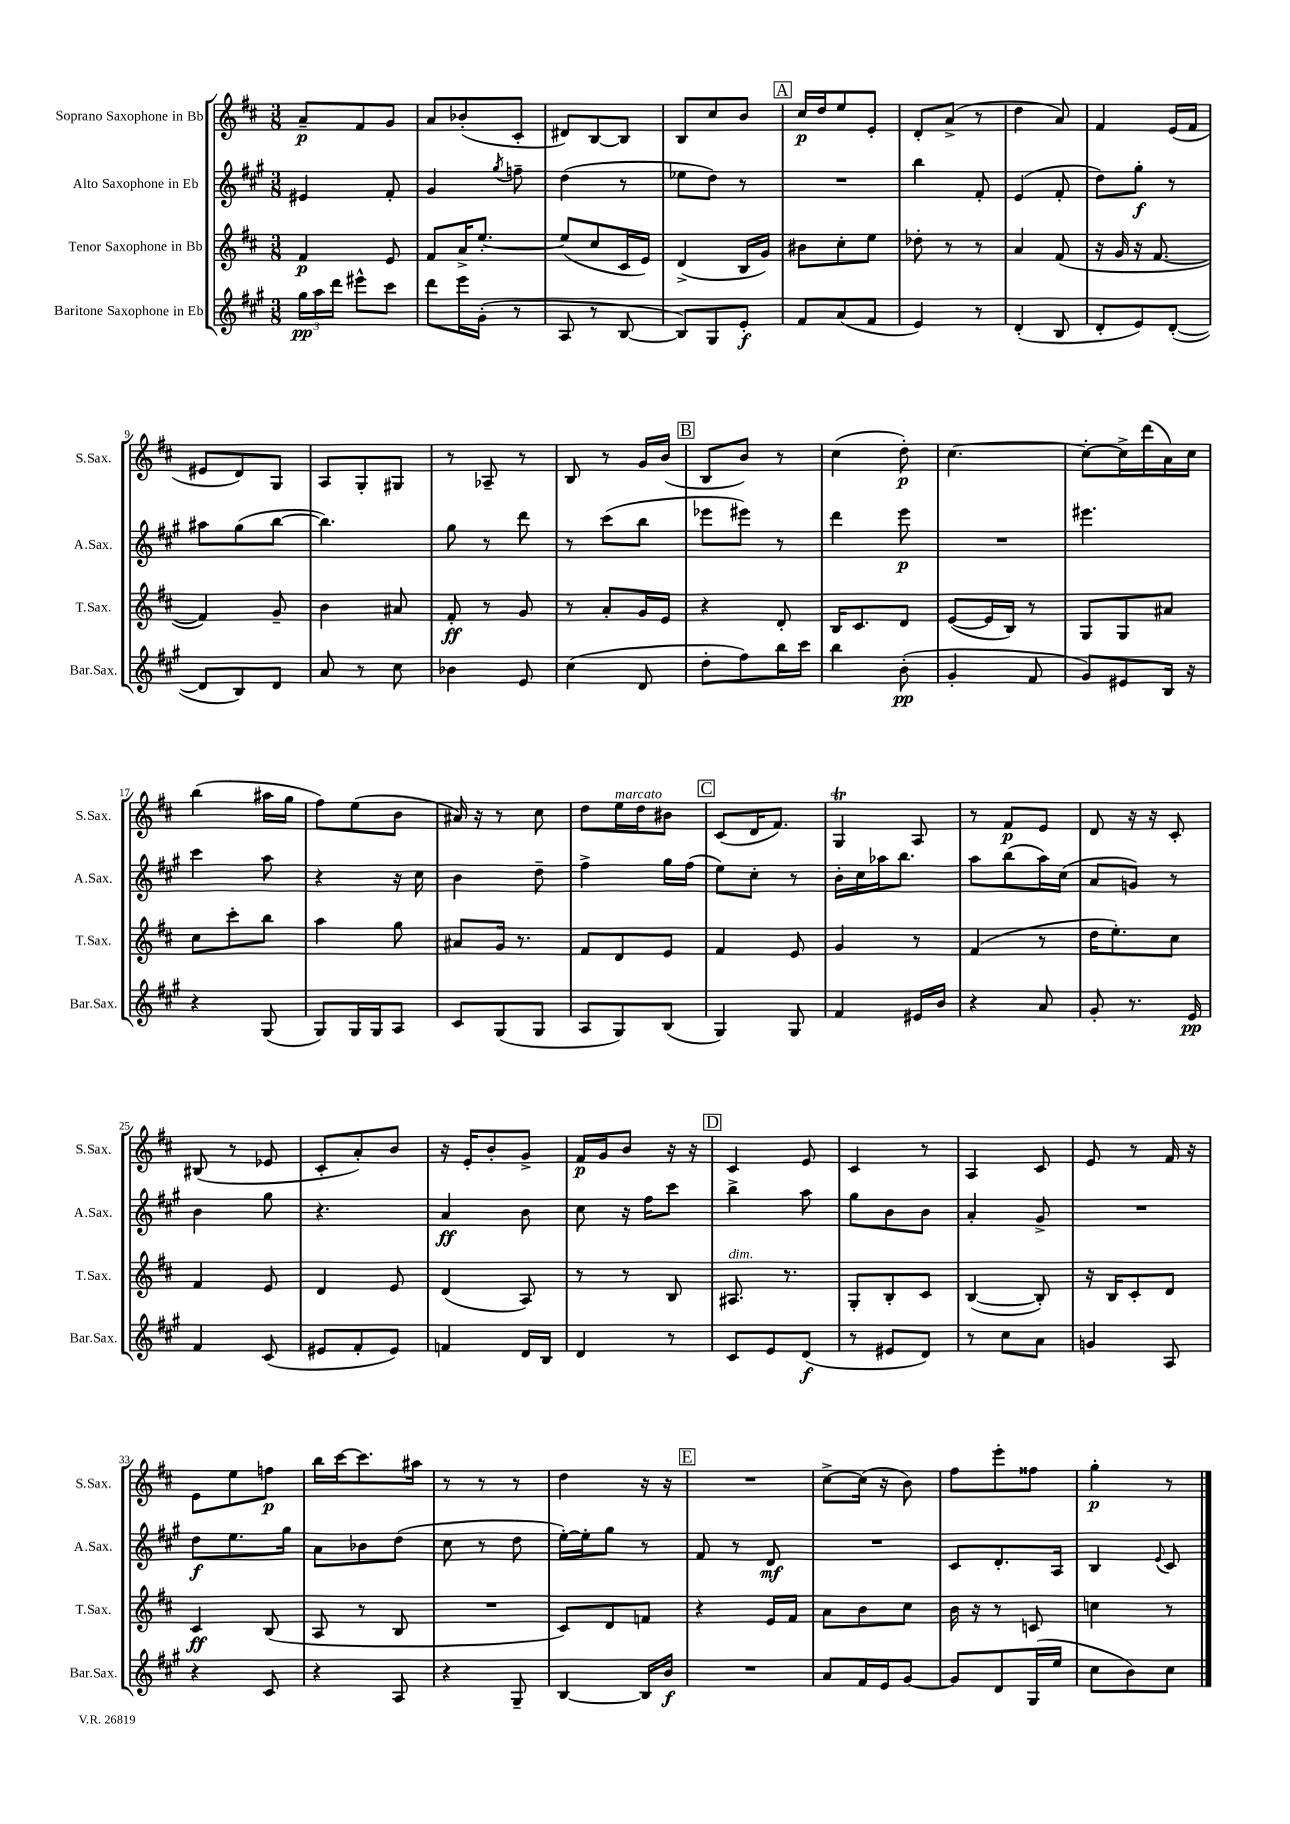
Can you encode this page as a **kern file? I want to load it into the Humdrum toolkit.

**kern	**dynam	**kern	**dynam	**kern	**dynam	**kern	**dynam
*part4	*part4	*part3	*part3	*part2	*part2	*part1	*part1
*staff4	*staff4	*staff3	*staff3	*staff2	*staff2	*staff1	*staff1
*I"Baritone Saxophone in Eb	*	*I"Tenor Saxophone in Bb	*	*I"Alto Saxophone in Eb	*	*I"Soprano Saxophone in Bb	*
*I'Bar.Sax.	*	*I'T.Sax.	*	*I'A.Sax.	*	*I'S.Sax.	*
*clefG2	*	*clefG2	*	*clefG2	*	*clefG2	*
*k[f#c#g#]	*	*k[f#c#]	*	*k[f#c#g#]	*	*k[f#c#]	*
*M3/8	*	*M3/8	*	*M3/8	*	*M3/8	*
=1	=1	=1	=1	=1	=1	=1	=1
24gg#\LL	pp	4f#/	p	4e#X/	.	8a~/L	p
24aa\	.	.	.	.	.	.	.
24ddd\JJ	.	.	.	.	.	.	.
8eee#X^^\L	.	.	.	.	.	8f#/	.
8ccc#\J	.	8e/	.	8f#'/	.	8g/J	.
=2	=2	=2	=2	=2	=2	=2	=2
8ddd\L	.	8f#/L	.	4g#/	.	8a/L	.
16eee\L	.	16a^/K	.	.	.	(8b-X'/	.
(16g#'\JJ	.	[8.ee'/J	.	.	.	.	.
.	.	.	.	8qgg#/	.	.	.
8r	.	.	.	8ffn~\	.	8c#'/J	.
=3	=3	=3	=3	=3	=3	=3	=3
8A/	.	(8ee/L]	.	(4dd\	.	8d#X/L)	.
8r	.	8cc#/	.	.	.	[8B/	.
[8B/	.	16c#/L	.	8r	.	8B/J]	.
.	.	16e/JJ)	.	.	.	.	.
=4	=4	=4	=4	=4	=4	=4	=4
8B/L])	.	(4d^/	.	8ee-X\L	.	8B/L	.
8G#/	.	.	.	8dd\J)	.	8cc#/	.
8e'/J	f	16B/LL	.	8r	.	8b/J	.
.	.	16g/JJ)	.	.	.	.	.
!!LO:REH:place=s1:t=A
=5	=5	=5	=5	=5	=5	=5	=5
8f#/L	.	8b#X\L	.	4.r	.	16cc#/LL	p
.	.	.	.	.	.	16dd/J	.
(8a/	.	8cc#'\	.	.	.	8ee/	.
8f#/J	.	8ee\J	.	.	.	8e'/J	.
=6	=6	=6	=6	=6	=6	=6	=6
4e/)	.	8dd-X'\	.	4bb\	.	8d'/L	.
.	.	8r	.	.	.	(8a^/J	.
8r	.	8r	.	8f#'/	.	8r	.
=7	=7	=7	=7	=7	=7	=7	=7
(4d'/	.	4a/	.	(4e/	.	4dd\	.
8B/	.	(8f#/	.	8f#'/	.	8a/)	.
=8	=8	=8	=8	=8	=8	=8	=8
8d'/L	.	16r	.	8dd\L)	.	4f#/	.
.	.	16g/	.	.	.	.	.
8e/)	.	16r	.	8gg#'\J	f	.	.
.	.	[8.f#/	.	.	.	.	.
([8d'/J	.	.	.	8r	.	(16e/LL	.
.	.	.	.	.	.	16f#/JJ	.
!!LO:LB:g=z
=9	=9	=9	=9	=9	=9	=9	=9
8d/L]	.	4f#/])	.	8aa#X\L	.	8e#X/L	.
8B/)	.	.	.	(8gg#\	.	8d/)	.
8d/J	.	8g~/	.	[8bb\J	.	8G/J	.
=10	=10	=10	=10	=10	=10	=10	=10
8a/	.	4b\	.	4.bb\])	.	8A/L	.
8r	.	.	.	.	.	8G'/	.
8cc#\	.	8a#X/	.	.	.	8G#X/J	.
=11	=11	=11	=11	=11	=11	=11	=11
4b-X\	.	8f#'/	ff	8gg#\	.	8r	.
.	.	8r	.	8r	.	8A-X~/	.
8e/	.	8g/	.	8ddd\	.	8r	.
=12	=12	=12	=12	=12	=12	=12	=12
(4cc#\	.	8r	.	8r	.	8B/	.
.	.	8a'/L	.	(8ccc#\L	.	8r	.
8d/	.	16g/L	.	8bb\J	.	16g/LL	.
.	.	16e/JJ	.	.	.	(16b/JJ	.
!!LO:REH:place=s1:t=B
=13	=13	=13	=13	=13	=13	=13	=13
8dd'\L	.	4r	.	8eee-X\L	.	8B/L	.
8ff#\)	.	.	.	8eee#X\J)	.	8b/J)	.
16bb\L	.	8d'/	.	8r	.	8r	.
16ccc#\JJ	.	.	.	.	.	.	.
=14	=14	=14	=14	=14	=14	=14	=14
4bb\	.	16B/KL	.	4ddd\	.	(4cc#\	.
.	.	8.c#/	.	.	.	.	.
(8b'\	pp	8d/J	.	8eee\	p	8dd'\)	p
=15	=15	=15	=15	=15	=15	=15	=15
4g#'/	.	([8e/L	.	4.r	.	[4.cc#\	.
.	.	16e/L]	.	.	.	.	.
.	.	16B/JJ)	.	.	.	.	.
8f#/	.	8r	.	.	.	.	.
=16	=16	=16	=16	=16	=16	=16	=16
8g#/L)	.	8G/L	.	4.eee#X\	.	8cc#'\L_	.
8e#X/	.	8G/	.	.	.	16cc#^\L]	.
.	.	.	.	.	.	(16ddd\	.
16B/Jk	.	8a#X/J	.	.	.	16a\)	.
16r	.	.	.	.	.	16cc#\JJ	.
!!LO:LB:g=z
=17	=17	=17	=17	=17	=17	=17	=17
4r	.	8cc#\L	.	4ccc#\	.	(4bb\	.
.	.	8ccc#'\	.	.	.	.	.
(8G#/	.	8bb\J	.	8aa\	.	16aa#X\LL	.
.	.	.	.	.	.	16gg\JJ	.
=18	=18	=18	=18	=18	=18	=18	=18
8G#/L)	.	4aa\	.	4r	.	8ff#\L)	.
16G#/L	.	.	.	.	.	(8ee\	.
16G#/J	.	.	.	.	.	.	.
8A/J	.	8gg\	.	16r	.	8b\J	.
.	.	.	.	16cc#\	.	.	.
=19	=19	=19	=19	=19	=19	=19	=19
8c#/L	.	8a#X/L	.	4b\	.	16a#X/)	.
.	.	.	.	.	.	16r	.
(8G#/	.	16g/Jk	.	.	.	8r	.
.	.	8.r	.	.	.	.	.
8G#/J	.	.	.	8dd~\	.	8cc#\	.
=20	=20	=20	=20	=20	=20	=20	=20
8A/L	.	8f#/L	.	4ff#^\	.	8dd\L	.
!	!	!	!	!	!	!LO:TX:a:i:t=marcato	!
8G#/)	.	8d/	.	.	.	16ee\L	.
.	.	.	.	.	.	16dd\J	.
(8B/J	.	8e/J	.	16gg#\LL	.	8b#X\J	.
.	.	.	.	(16ff#\JJ	.	.	.
!!LO:REH:place=s1:t=C
=21	=21	=21	=21	=21	=21	=21	=21
4G#/)	.	4f#/	.	8ee\L)	.	(8c#/L	.
.	.	.	.	8cc#'\J	.	16d/K	.
.	.	.	.	.	.	8.f#/J)	.
8G#/	.	8e/	.	8r	.	.	.
=22	=22	=22	=22	=22	=22	=22	=22
4f#/	.	4g/	.	16b'\LL	.	4GT/	.
.	.	.	.	16cc#\	.	.	.
.	.	.	.	16aa-X\J	.	.	.
.	.	.	.	8.bb\J	.	.	.
16e#X/LL	.	8r	.	.	.	8A/	.
16b/JJ	.	.	.	.	.	.	.
=23	=23	=23	=23	=23	=23	=23	=23
4r	.	(4f#/	.	8aa\L	.	8r	.
.	.	.	.	(8bb\	.	8f#/L	p
8a/	.	8r	.	16aa\L)	.	8e/J	.
.	.	.	.	(16cc#\JJ	.	.	.
=24	=24	=24	=24	=24	=24	=24	=24
8g#'/	.	16dd\KL	.	8a/L	.	8d/	.
.	.	8.ee'\)	.	.	.	.	.
8.r	.	.	.	8gn/J)	.	16r	.
.	.	.	.	.	.	16r	.
.	.	8cc#\J	.	8r	.	8c#'/	.
16e/	pp	.	.	.	.	.	.
!!LO:LB:g=z
=25	=25	=25	=25	=25	=25	=25	=25
4f#/	.	4f#/	.	4b\	.	(8B#X/	.
.	.	.	.	.	.	8r	.
(8c#/	.	8e/	.	8gg#\	.	8e-X/	.
=26	=26	=26	=26	=26	=26	=26	=26
8e#X/L	.	4d/	.	4.r	.	8c#'/L	.
8f#'/	.	.	.	.	.	8a'/)	.
8e#/J)	.	8e/	.	.	.	8b/J	.
=27	=27	=27	=27	=27	=27	=27	=27
4fn/	.	(4d/	.	4a/	ff	16r	.
.	.	.	.	.	.	16e'/KL	.
.	.	.	.	.	.	8b'/	.
16d/LL	.	8A/)	.	8b\	.	8g^/J	.
16B/JJ	.	.	.	.	.	.	.
=28	=28	=28	=28	=28	=28	=28	=28
4d/	.	8r	.	8cc#\	.	16f#/LL	p
.	.	.	.	.	.	16g/J	.
.	.	8r	.	16r	.	8b/J	.
.	.	.	.	16ff#\KL	.	.	.
8r	.	8B/	.	8ccc#\J	.	16r	.
.	.	.	.	.	.	16r	.
!!LO:REH:place=s1:t=D
=29	=29	=29	=29	=29	=29	=29	=29
!	!	!LO:TX:a:i:t=dim.	!	!	!	!	!
8c#/L	.	8.A#X/	.	4bb^\	.	4c#/	.
8e/	.	.	.	.	.	.	.
.	.	8.r	.	.	.	.	.
(8d/J	f	.	.	8aa\	.	8e/	.
=30	=30	=30	=30	=30	=30	=30	=30
8r	.	8G'/L	.	8gg#\L	.	4c#/	.
8e#X/L	.	8B'/	.	8b\	.	.	.
8d/J)	.	8c#/J	.	8b\J	.	8r	.
=31	=31	=31	=31	=31	=31	=31	=31
8r	.	([4B/	.	4a'/	.	4A/	.
8cc#\L	.	.	.	.	.	.	.
8a\J	.	8B'/])	.	8g#^/	.	8c#/	.
=32	=32	=32	=32	=32	=32	=32	=32
4gn/	.	16r	.	4.r	.	8e/	.
.	.	16B/KL	.	.	.	.	.
.	.	8c#'/	.	.	.	8r	.
8A/	.	8d/J	.	.	.	16f#/	.
.	.	.	.	.	.	16r	.
!!LO:LB:g=z
=33	=33	=33	=33	=33	=33	=33	=33
4r	.	4c#/	ff	8dd\L	f	8e\L	.
.	.	.	.	8.ee\	.	8ee\	.
8c#/	.	(8B/	.	.	.	8ffn\J	p
.	.	.	.	16gg#\Jk	.	.	.
=34	=34	=34	=34	=34	=34	=34	=34
4r	.	8A/	.	8a\L	.	16bb\LL	.
.	.	.	.	.	.	[16ccc#\J	.
.	.	8r	.	8b-X\	.	8.ccc#\]	.
8A/	.	8B/	.	(8dd\J	.	.	.
.	.	.	.	.	.	16aa#X\Jk	.
=35	=35	=35	=35	=35	=35	=35	=35
4r	.	4.r	.	8cc#\	.	8r	.
.	.	.	.	8r	.	8r	.
8G#~/	.	.	.	8dd\	.	8r	.
=36	=36	=36	=36	=36	=36	=36	=36
[4B/	.	8c#/L)	.	[16ee'\LL)	.	4dd\	.
.	.	.	.	16ee'\J]	.	.	.
.	.	8d/	.	8gg#\J	.	.	.
16B/LL]	.	8fn/J	.	8r	.	16r	.
16b/JJ	f	.	.	.	.	16r	.
!!LO:REH:place=s1:t=E
=37	=37	=37	=37	=37	=37	=37	=37
4.r	.	4r	.	8f#/	.	4.r	.
.	.	.	.	8r	.	.	.
.	.	16e/LL	.	8d/	mf	.	.
.	.	16f#/JJ	.	.	.	.	.
=38	=38	=38	=38	=38	=38	=38	=38
8a/L	.	8a\L	.	4.r	.	[8cc#^\L	.
16f#/L	.	8b\	.	.	.	(16cc#\Jk]	.
16e/J	.	.	.	.	.	16r	.
[8g#/J	.	8cc#\J	.	.	.	8b\)	.
=39	=39	=39	=39	=39	=39	=39	=39
8g#/L]	.	16b\	.	8c#/L	.	8ff#\L	.
.	.	16r	.	.	.	.	.
8d/	.	8r	.	8.d'/	.	8eee'\	.
(16G#/L	.	8cn/	.	.	.	8ff##X\J	.
16ee/JJ	.	.	.	16A/Jk	.	.	.
=40	=40	=40	=40	=40	=40	=40	=40
8cc#\L	.	4ccn\	.	4B/	.	4gg'\	p
8b\)	.	.	.	.	.	.	.
.	.	.	.	8qqe/	.	.	.
8cc#\J	.	8r	.	8c#/	.	8r	.
==	==	==	==	==	==	==	==
*-	*-	*-	*-	*-	*-	*-	*-
